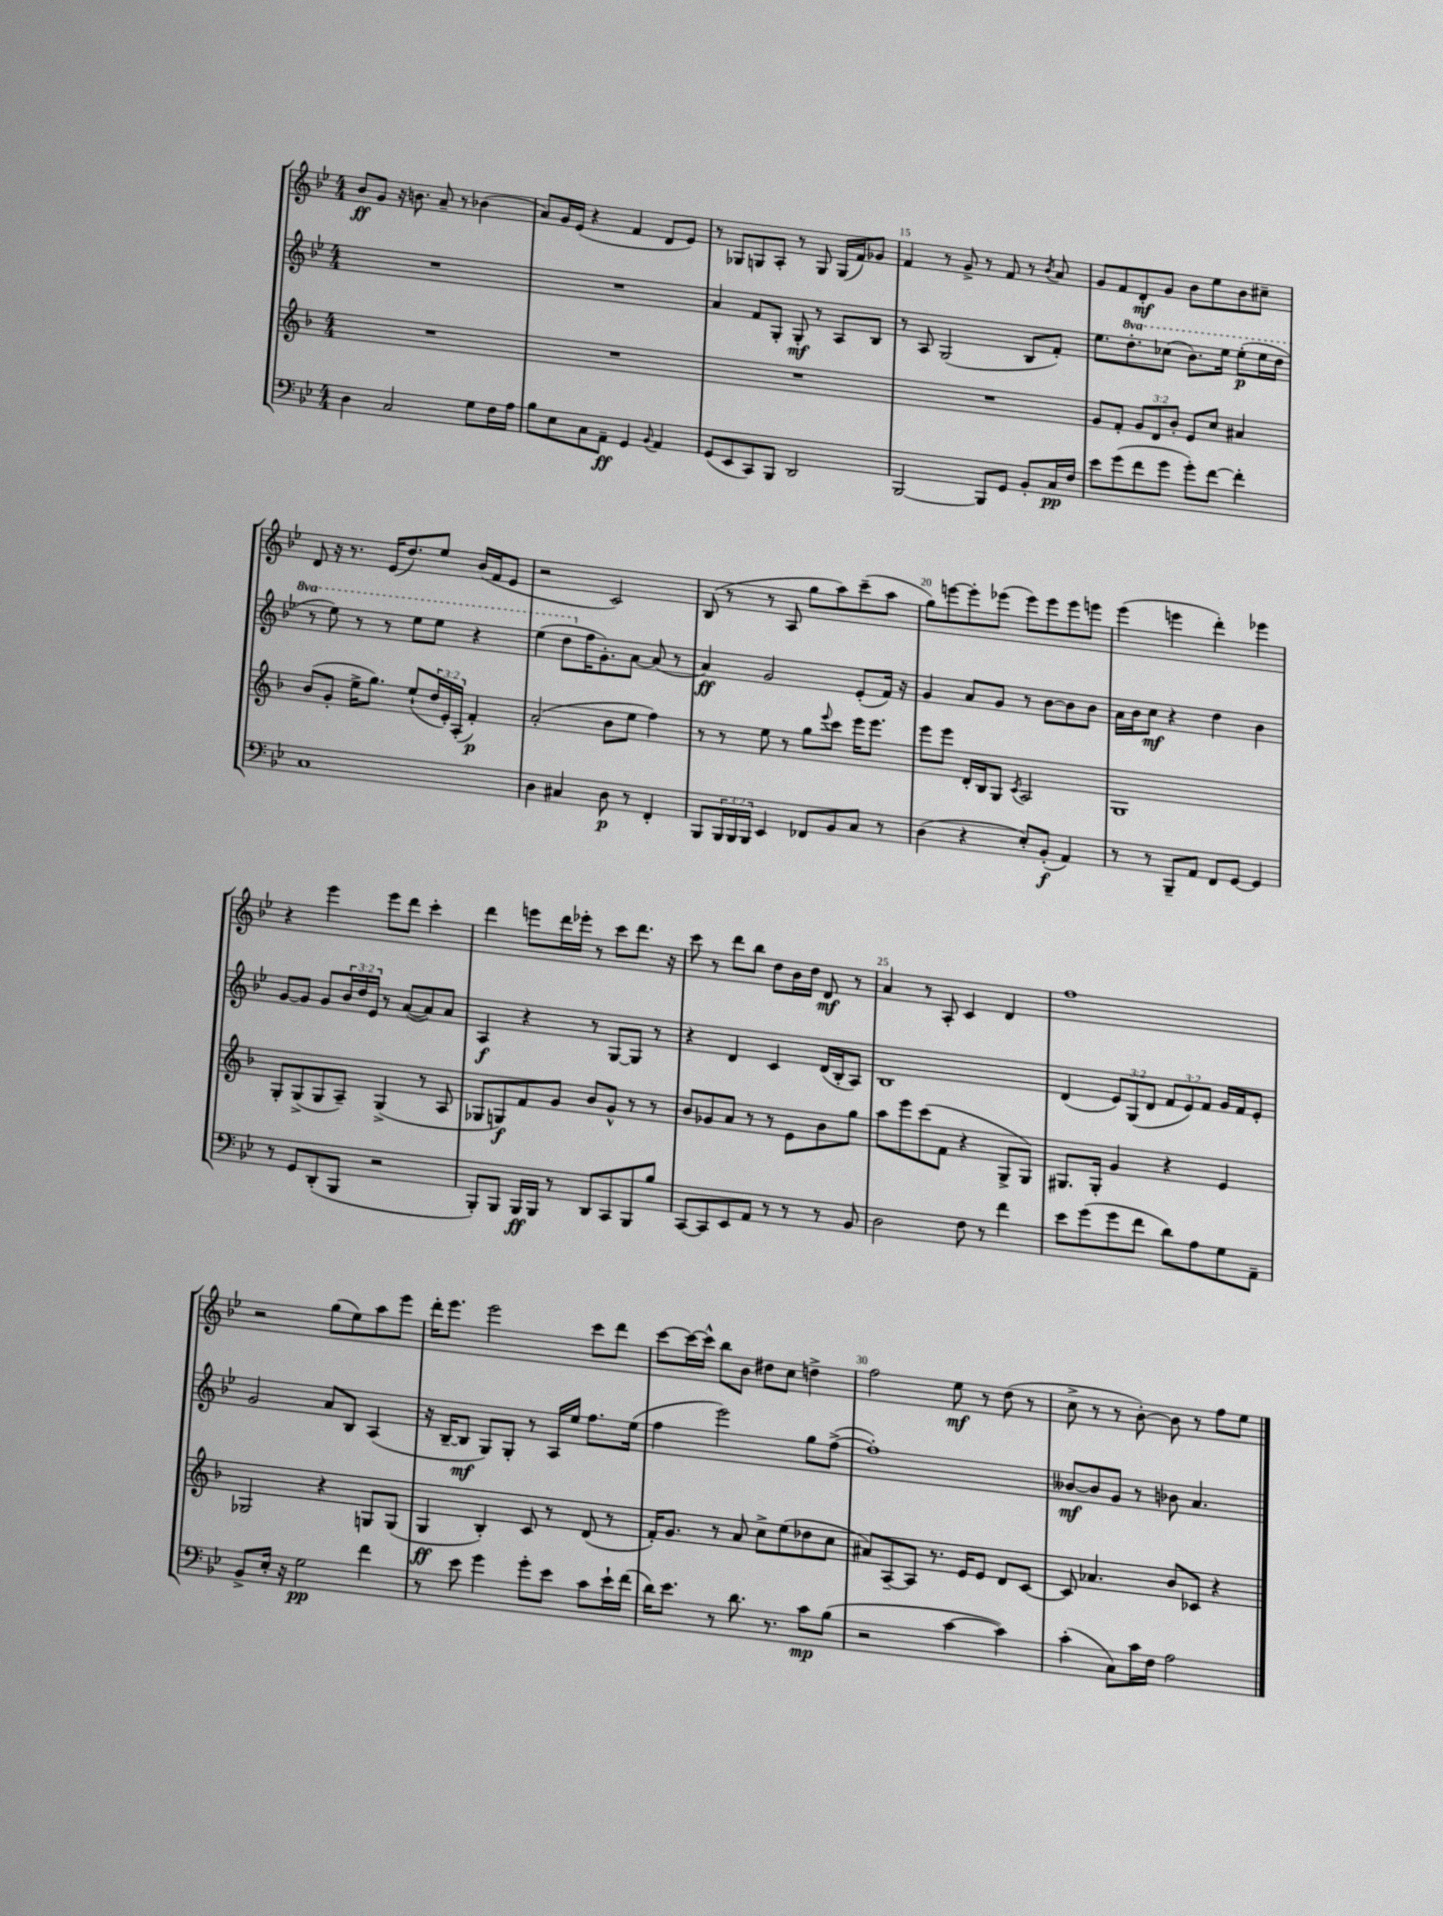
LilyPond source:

<<
\new StaffGroup <<
\new Staff = "s0" {
    \clef treble \key bes \major \numericTimeSignature \time 4/4
    bes'8\ff g'8 r16 b'8. a'8-- r8 bes'4( |
    a'8) g'16 ees'16( r4 f'4 d'8 ees'8) |
    r8 ges8 g8 a8-. r8 g8 g16( f'16) ges'8 |
    f'4 r8 g'8-> r8 f'8 r8 \acciaccatura { bes'8 } a'8 |
    g'8 f'8 d'8-.\mf g'8 bes'8 ees''8 bes'8 cis''8-- |
    d'8 r16 r8. ees'16( d''8.) ees''8 bes'16( f'16 ees'8 |
    r2 c'2) |
    bes8( r8 r8 a8 g''8 a''8) c'''8--( a''8 |
    g''8) e'''8~ e'''8-. ees'''8( ees'''8) ees'''8 ees'''8 e'''8 |
    ees'''4( e'''4 d'''4-.) ees'''4 |
    r4 ees'''4 ees'''8 d'''8 c'''4-. |
    d'''4 e'''8 d'''16 ees'''16-. r8 c'''8 d'''8. r16 |
    c'''8 r8 d'''8 bes''8 d''8 bes'16 d''16 d'8\mf r8 |
    a'4 r8 a8-. c'4 d'4 |
    f''1 |
    r2 g''8( ees''8) a''8 ees'''8 |
    d'''16-. ees'''8. ees'''2 c'''8 d'''8 |
    c'''8~ c'''16~ c'''16-^ bes''8 bes'8 dis''8 c''8 d''4-> |
    f''2 ees''8\mf r8 d''8( r8 |
    c''8-> r8 r8 bes'8~-.) bes'8 r8 f''8 ees''8 \bar "|." |
}
\new Staff = "s1" {
    \clef treble \key bes \major \numericTimeSignature \time 4/4 \override Staff.TupletNumber.text = #tuplet-number::calc-fraction-text \set Staff.ottavationMarkups = #ottavation-simple-ordinals
    R1 |
    R1 |
    a'4 f'8 g8-. g8-.\mf r8 a8 bes8 |
    r8 a8 g2( bes8 f'8-.) |
    ees''8. \ottava #1 d'''8.-. ces'''8( bes''8.) ees'''16 ees'''8-.\p( ees'''16 d'''16 |
    r8 ees'''8) r8 r8 ees'''8 ees'''8 r4 |
    ees'''4( d'''8 \ottava #0 f''16 g'8.-.) a'8~ a'8( r8 |
    a'4\ff) g'2 ees'8-.( f'16) r16 |
    g'4 a'8 g'8 r8 bes'8~ bes'8 bes'8 |
    a'16 bes'16 c''8\mf r4 d''4 bes'4 |
    g'8~ g'8 g'8 \tuplet 3/2 { bes'16 d''16 ees'16 } r8 a'8~( a'8) a'8 |
    a4\f r4 r8 g8~ g8 r8 |
    r4 d'4 c'4 d'16( bes16-. a8) |
    bes1 |
    d'4( \tuplet 3/2 { ees'8) g8( d'8 } \tuplet 3/2 { f'8 ees'8) f'8 } g'16 f'16 ees'8-. |
    g'2 a'8 bes8 a4( |
    r16 bes16~-- bes8\mf g8) g8-. r8 a16 ees''16 f''8. ees''16( |
    f''4 ees'''2) g''8 f''8~->( |
    f''1-.) |
    beses'8~\mf beses'8 g'8 r8 bes'8 a'4. \bar "|." |
}
\new Staff = "s2" {
    \clef treble \key f \major \numericTimeSignature \time 4/4 \override Staff.TupletNumber.text = #tuplet-number::calc-fraction-text
    R1 |
    R1 |
    R1 |
    R1 |
    g'8 f'8-. \tuplet 3/2 { g'8 d'8 bes'8-. } e'8 c''8 ais'4 |
    bes'8( g'8-. e''16-> g''8.) e''8-!( \tuplet 3/2 { d''16 e'16-.) a16-.( } f'4-.\p) |
    a'2-.( bes'8 e''8 f''4) |
    r8 r8 e''8 r8 g''8 \appoggiatura { e'''8 } c'''8 e'''16 e'''8. |
    e'''8 e'''8 d'16-. bes16 g8 \acciaccatura { c'8 } a2 |
    g1 |
    g8-. g8->( g8 a8--) g4->( r8 a8 |
    ges8 g8\f) f'8 g'8 bes'8 g'8-^ r8 r8 |
    bes'8 ges'8 a'8 r8 r8 e'8 bes'8 g''8 |
    a''8 e'''8 c'''8( f'8 r4 g8-> g8) |
    gis8. gis16-. g'4 r4 e'4 |
    ges2 r4 g8 g8( |
    g4\ff bes4-.) c'8 r8 d'8( r8 |
    f'16-.) g'8. r8 a'8 c''8-> e''8( des''8 c''8 |
    ais'8) a8~-- a8 r8. e'16 e'8 d'8 c'8~ |
    c'8 aes'4. bes'8 ces'8 r4 \bar "|." |
}
\new Staff = "s3" {
    \clef bass \key bes \major \numericTimeSignature \time 4/4 \override Staff.TupletNumber.text = #tuplet-number::calc-fraction-text
    d4 c2 g8 f16 a16 |
    bes8 ees8 c8 a,8--\ff g,4 \appoggiatura { bes,8 } a,4 |
    g,8( ees,8 c,8) bes,,8 d,2 |
    bes,,2~ bes,,8 g,8 bes,8-. c16\pp f16 |
    ees'8 g'8( f'8 g'8 g'8-.) f'8~ f'4-. |
    c1 |
    d4 cis4 d8\p r8 f,4-. |
    bes,,8 \tuplet 3/2 { bes,,16 bes,,16 bes,,16 } ees,4 fes,8 bes,8 c8 r8 |
    d4( r4 ees8-.) bes,8-.\f( a,4) |
    r8 r8 bes,,8-- a,8 f,8 g,8~ g,4 |
    r8 g,8 d,8-.( bes,,8 r2 |
    bes,,8-.) bes,,8 bes,,16\ff bes,,16 r8 d,8 c,8 bes,,8 bes8 |
    c,8~ c,8 ees,8 a,8 r8 r8 r8 bes,8 |
    d2 f8 r8 f'4 |
    ees'8 g'8( g'8 f'8 d'8) a8 g8 a,8-- |
    bes,8-> ees16-. r16 g2\pp f'4 |
    r8 ees'8 g'4 g'8-. ees'8 c'8 ees'16-! f'16( |
    d'16) ees'8. r8 d'8. r8. c'8\mp bes8( |
    r2 c'4~ c'4) |
    c'4-.( c8) c'16 f16 a2 \bar "|." |
}
>>
>>
\layout { \context { \Score currentBarNumber = #12 \override BarNumber.break-visibility = ##(#f #t #t) barNumberVisibility = #(every-nth-bar-number-visible 5) } }
